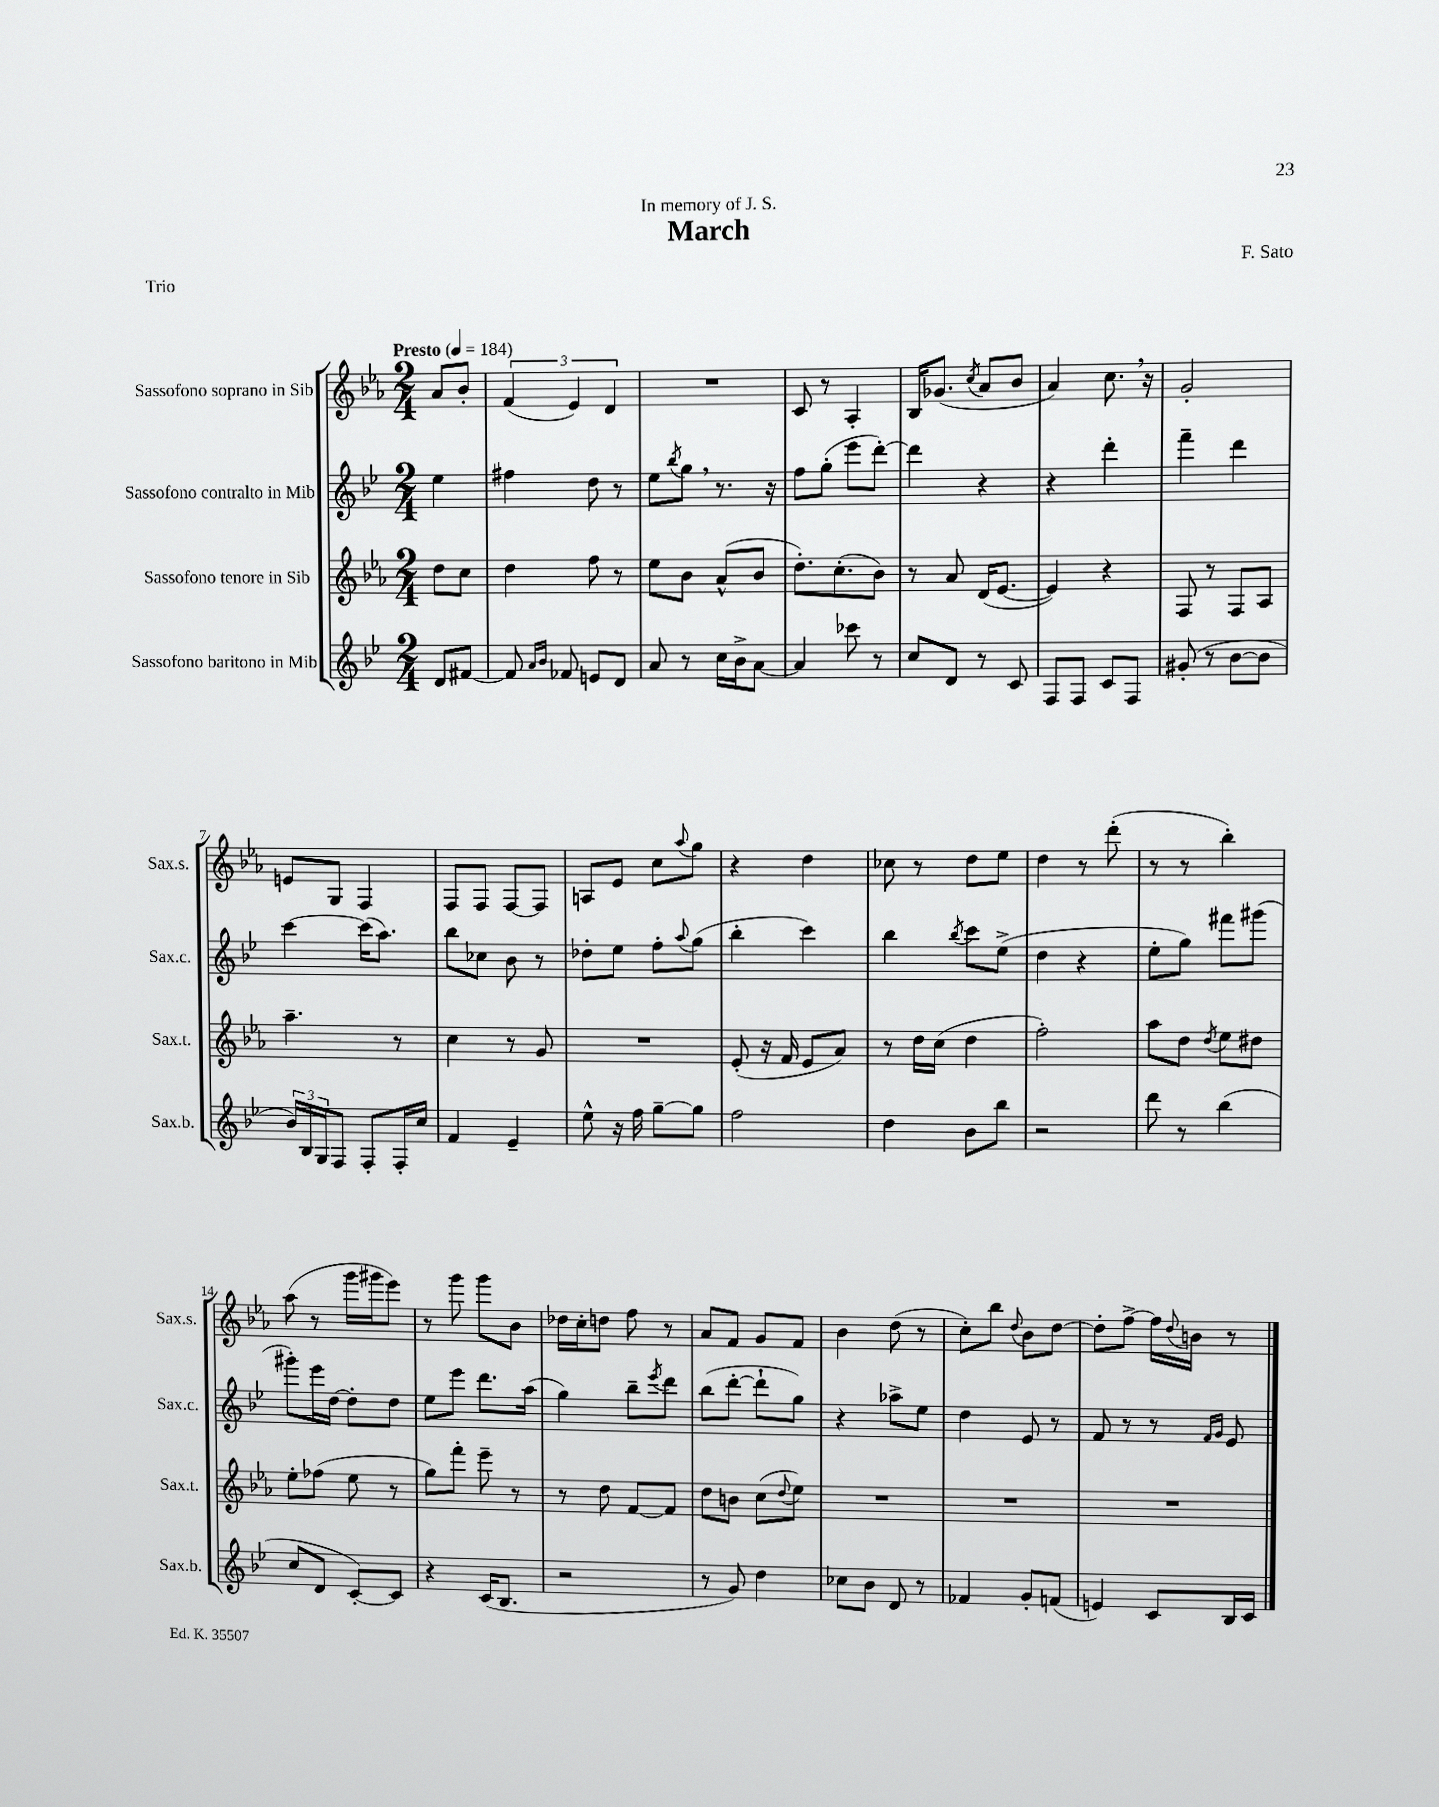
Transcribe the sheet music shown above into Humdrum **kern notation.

**kern	**kern	**kern	**kern
*staff4	*staff3	*staff2	*staff1
*clefG2	*clefG2	*clefG2	*clefG2
*k[b-e-]	*k[b-e-a-]	*k[b-e-]	*k[b-e-a-]
*M2/4	*M2/4	*M2/4	*M2/4
*MM184	*MM184	*MM184	*MM184
8d/L	8dd\L	4ee-\	8a-/L
[8f#/J	8cc\J	.	8b-'/J
=	=	=	=
8f#/]	4dd\	4ff#\	(6f/
16qqa/LL	.	.	.
16qqb-/JJ	.	.	.
8f-/	.	.	.
.	.	.	6e-/)
8e/L	8ff\	8dd\	.
.	.	.	6d/
8d/J	8r	8r	.
=	=	=	=
8a/	8ee-\L	8ee-\L	2r
.	.	8qbb-/	.
8r	8b-\J	8gg\J	.
16cc\LL	(8a-^^/L	8.r	.
16b-^\J	.	.	.
[8a\J	8b-/J	.	.
.	.	16r	.
=	=	=	=
4a/]	8.dd'\L)	8ff\L	8c/
.	.	(8gg'\J	8r
.	(8.cc'\	.	.
8ccc-\	.	8eee-\L	4A-'/
8r	8b-\J)	[8ddd'\J)	.
=	=	=	=
8cc/L	8r	4ddd\]	16B-/LK
.	.	.	(8.g-/J
8d/J	8a-/	.	.
.	.	.	8qcc/
8r	(16d/LK	4r	8a-/L
.	[8.e-/J	.	.
8c/	.	.	8b-/J
=	=	=	=
8F/L	4e-/])	4r	4a-/)
8F/J	.	.	.
8c/L	4r	4ddd'\	8.cc\
8F/J	.	.	.
.	.	.	16r
=	=	=	=
(8g#'/	8F/	4fff~\	2g'/
8r	8r	.	.
[8b-\L	8F/L	4ddd\	.
8b-\]J	8A-/J	.	.
=	=	=	=
24b-/LL)	4.aa-~\	[4ccc\	8e/L
24B-/	.	.	.
24G/J	.	.	.
8F/J	.	.	8G/J
8F'/L	.	(16ccc\]LK	4F/
.	.	8.aa\J)	.
16F'/L	8r	.	.
16cc/JJ	.	.	.
=	=	=	=
4f/	4cc\	8bb-\L	8F/L
.	.	8cc-\J	8F/J
4e-~/	8r	8b-\	[8F/L
.	8g/	8r	8F/]J
=	=	=	=
8ee-^^\	2r	8dd-'\L	8A/L
16r	.	8ee-\J	8e-/J
16ff\	.	.	.
[8gg~\L	.	8ff'\L	8cc\L
.	.	8qqaa/	8qqaa-/
8gg\]J	.	(8gg\J	8gg\J
=	=	=	=
2ff\	(8e-'/	4bb-'\	4r
.	16r	.	.
.	16f/	.	.
.	8e-/L	4ccc\)	4dd\
.	8a-/J)	.	.
=	=	=	=
4dd\	8r	4bb-\	8cc-\
.	16dd\LL	.	8r
.	(16cc\JJ	.	.
.	.	8qbb-/	.
8b-\L	4dd\	8ccc\L	8dd\L
8bb-\J	.	(8ee-^\J	8ee-\J
=	=	=	=
2r	2ff'\)	4dd\	4dd\
.	.	4r	8r
.	.	.	(8ddd'\
=	=	=	=
8ddd\	8aa-\L	8ee-'\L	8r
8r	8dd\J	8gg\J)	8r
.	8qdd/	.	.
(4bb-\	8ee-\L	8fff#\L	4bb-'\)
.	8dd#\J	(8ggg#\J	.
=	=	=	=
8cc/L	8ee-'\L	8ggg#'\L)	(8aa-\
8d/J	(8ff-\J	16eee-\L	8r
.	.	[16dd\JJ	.
[8c'/L)	8ee-\	8dd'\]L	16ggg\LL
.	.	.	16ggg#\J
8c/]J	8r	8dd\J	8eee-\J)
=	=	=	=
4r	8gg\L)	8ee-\L	8r
.	8fff'\J	8eee-\J	8ggg\
(16c/LK	8eee-~\	8.ddd\L	8ggg\L
8.B-/J	.	.	.
.	8r	.	8b-\J
.	.	(16aa\Jk	.
=	=	=	=
2r	8r	4gg\)	16dd-\LL
.	.	.	16cc'\J
.	8dd\	.	8dd\J
.	[8f/L	8bb-~\L	8ff\
.	.	8qeee-/	.
.	8f/]J	8ddd\J	8r
=	=	=	=
8r	8dd\L	(8bb-\L	8a-/L
8g/)	8b\J	[8ddd'\J	8f/J
4dd\	(8cc\L	8ddd`\]L	8g/L
.	8qqdd/	.	.
.	8ee-\J)	8gg\J)	8f/J
=	=	=	=
8cc-\L	2r	4r	4b-\
8b-\J	.	.	.
8d/	.	8aa-^\L	(8dd\
8r	.	8ee-\J	8r
=	=	=	=
4f-/	2r	4dd\	8cc'\L)
.	.	.	8bb-\J
.	.	.	8qqdd/
8g'/L	.	8e-/	8b-\L
(8f/J	.	8r	[8dd\J
=	=	=	=
4e/)	2r	8f/	8dd'\]L
.	.	8r	[8ff^\J
8c/L	.	8r	16ff\]LL
.	.	.	8qqdd/
.	.	.	16b\JJ
.	.	16qqf/LL	.
.	.	16qqg/JJ	.
16B-/L	.	8e-/	8r
16c/JJ	.	.	.
==	==	==	==
*-	*-	*-	*-
